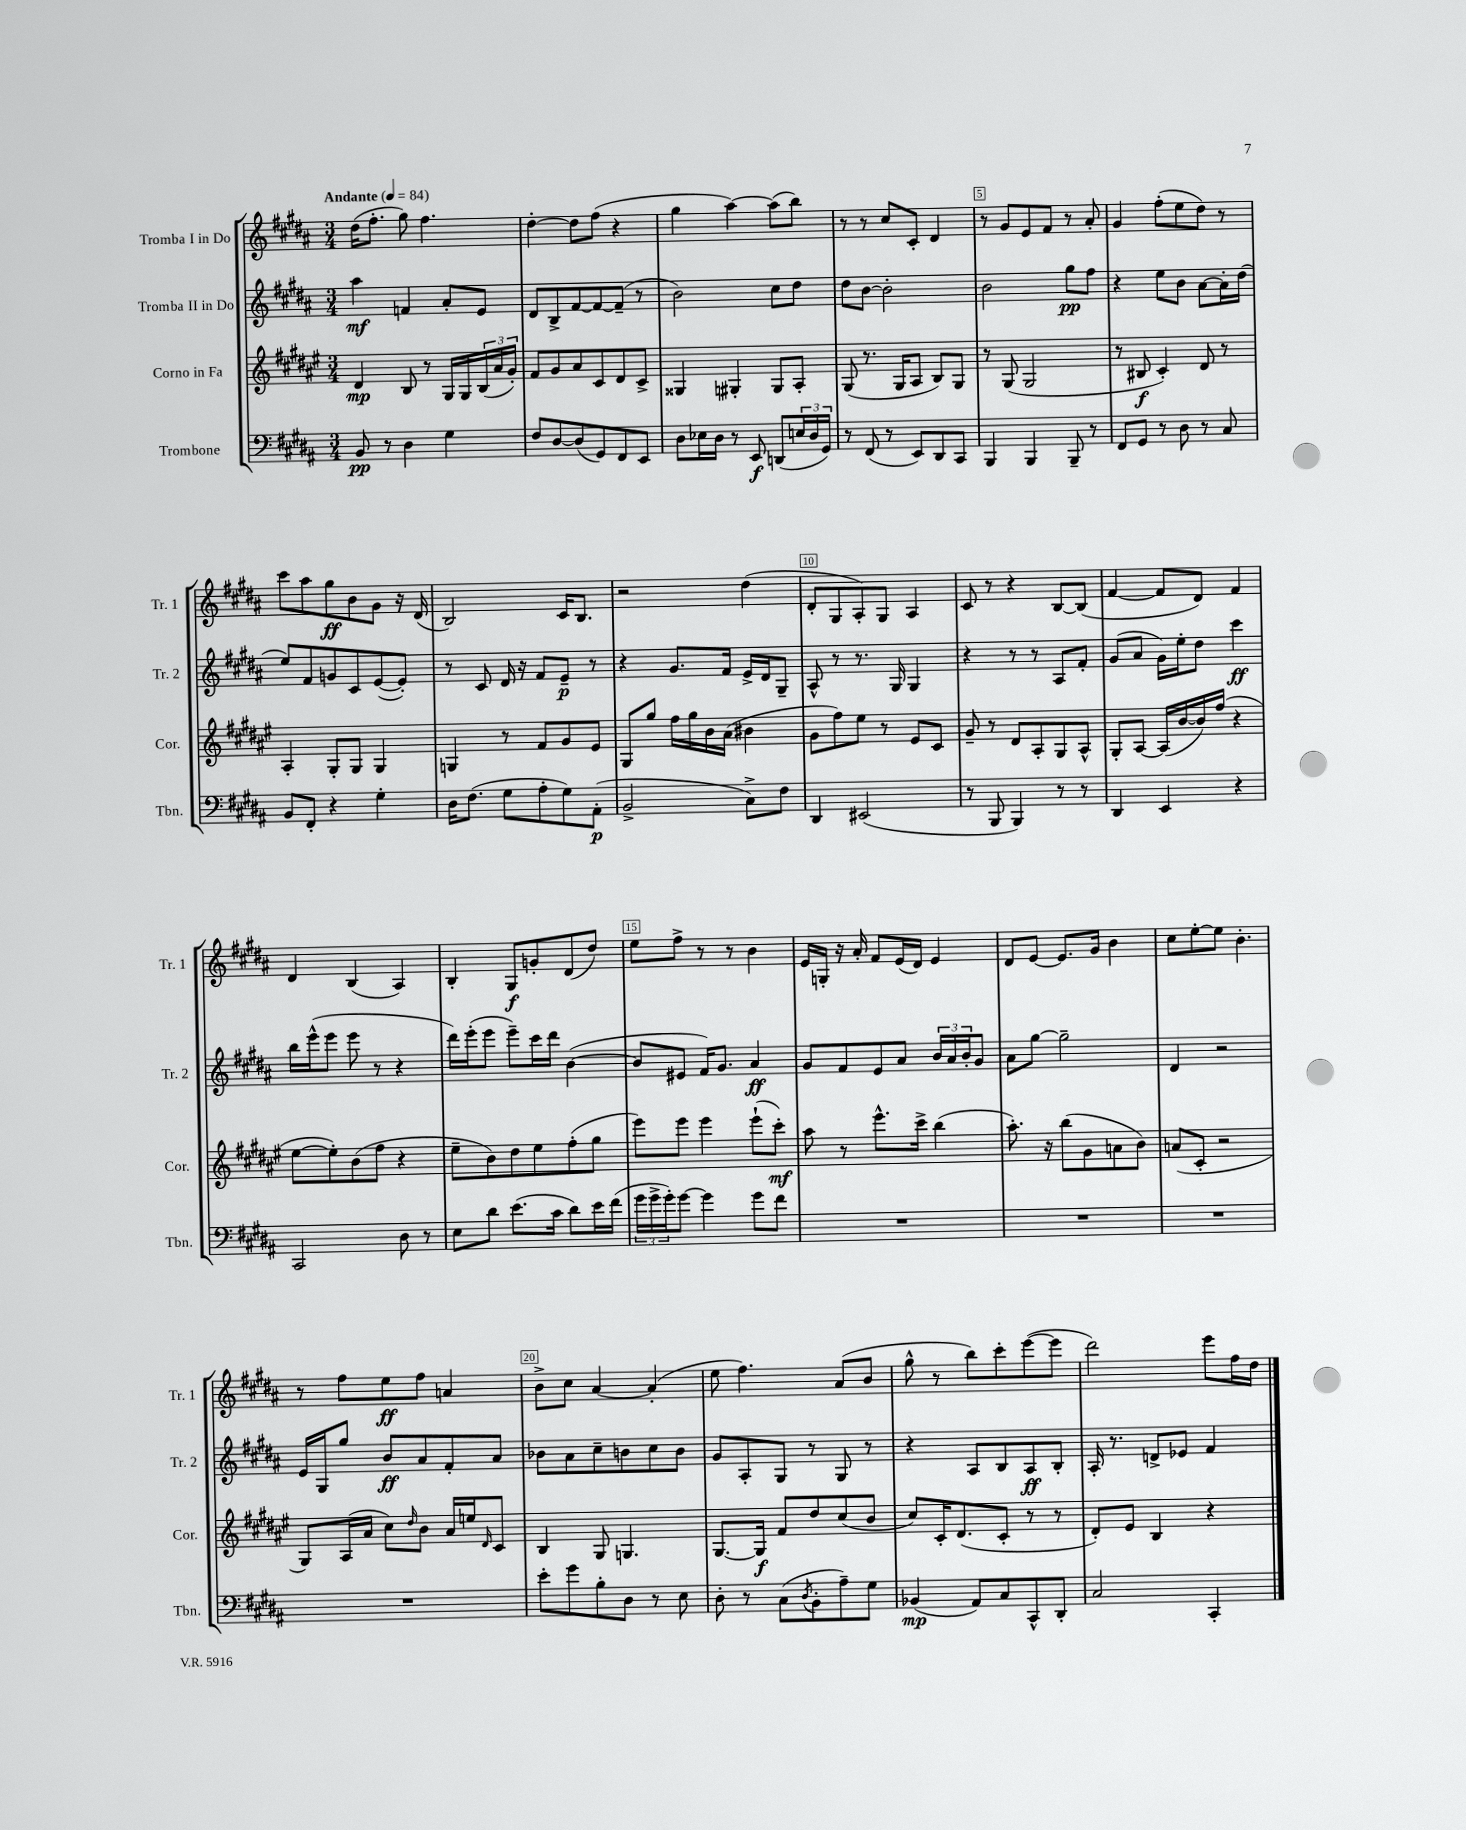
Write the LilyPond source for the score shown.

<<
\new StaffGroup <<
\new Staff = "s0" \with { instrumentName = "Tromba I in Do" shortInstrumentName = "Tr. 1" } {
    \clef treble \key b \major \numericTimeSignature \time 3/4 \tempo "Andante" 4 = 84
    dis''16( fis''8.-. gis''8) fis''4. |
    dis''4~-. dis''8 fis''8( r4 |
    gis''4 ais''4~) ais''8( b''8) |
    r8 r8 cis''8 cis'8-. dis'4 |
    r8 gis'8 e'8 fis'8 r8 ais'8-. |
    gis'4 fis''8-.( e''8 dis''8) r8 |
    cis'''8 ais''8 gis''8\ff b'8 gis'8 r16 dis'16( |
    b2) cis'16 b8. |
    r2 dis''4( |
    dis'8-. gis8 ais8-.) gis8 ais4 |
    cis'8 r8 r4 b8~ b8( |
    fis'4~ fis'8 dis'8) fis'4 |
    dis'4 b4( ais4) |
    b4-. gis8\f g'8-. dis'8( dis''8) |
    e''8 fis''8-> r8 r8 b'4 |
    e'16 g16-. r16 ais'16-. fis'8 e'16( dis'16) e'4 |
    dis'8 e'8~ e'8. gis'16 b'4 |
    cis''8 e''8~-. e''8 b'4.-. |
    r8 fis''8 e''8\ff fis''8 a'4 |
    b'8-> cis''8 ais'4~ ais'4-.( |
    e''8 fis''4.) ais'8( b'8 |
    gis''8-^ r8 b''8) cis'''8-. e'''8~( e'''8 |
    dis'''2) e'''8 fis''16 dis''16 \bar "|." |
}
\new Staff = "s1" \with { instrumentName = "Tromba II in Do" shortInstrumentName = "Tr. 2" } {
    \clef treble \key b \major \numericTimeSignature \time 3/4
    ais''4\mf f'4 ais'8-. e'8 |
    dis'8 b8-> fis'8~ fis'8~ fis'8--( r8 |
    b'2) cis''8 dis''8 |
    dis''8 b'8~ b'2-. |
    b'2 gis''8\pp fis''8 |
    r4 e''8 b'8 ais'8~ ais'16-. dis''16( |
    e''8) fis'8 g'8 cis'8 e'8~( e'8-.) |
    r8 cis'8 dis'16 r16 fis'8 e'8--\p r8 |
    r4 gis'8. fis'16 e'16-> dis'16 gis8-- |
    ais8-^ r8 r8. gis16 gis4 |
    r4 r8 r8 ais8 fis'8-. |
    gis'8( ais'8 gis'16) e''16-. dis''8 cis'''4\ff |
    b''16 e'''16-^( e'''8 e'''8 r8 r4 |
    dis'''16) e'''16-.( e'''8 e'''8--) cis'''16 dis'''16 b'4~( |
    b'8 eis'8 fis'16) gis'8. ais'4\ff |
    gis'8 fis'8 e'8 ais'8 \tuplet 3/2 { b'16 ais'16 b'16-. } gis'8 |
    ais'8 gis''8~ gis''2-- |
    dis'4 r2 |
    e'16 gis16 gis''8 b'8\ff ais'8 fis'8-. ais'8 |
    bes'8 ais'8 cis''8-- b'8 cis''8 b'8 |
    gis'8 ais8-. gis8 r8 gis8 r8 |
    r4 ais8 b8 ais8\ff b8-. |
    ais16-. r8. d'8-> ees'8 fis'4 \bar "|." |
}
\new Staff = "s2" \with { instrumentName = "Corno in Fa" shortInstrumentName = "Cor." } {
    \clef treble \key fis \major \numericTimeSignature \time 3/4
    dis'4\mp b8 r8 gis16 gis16 \tuplet 3/2 { b16( ais'16 gis'16-.) } |
    fis'8 gis'8 ais'8 cis'8 dis'8 cis'8-> |
    gisis4 gis4-. gis8 ais8-. |
    gis8( r8. gis16 ais8 b8) gis8 |
    r8 gis8( gis2 |
    r8 bis8\f cis'4-.) dis'8 r8 |
    ais4-. gis8-. gis8 gis4 |
    g4 r8 fis'8 gis'8 eis'8 |
    gis8 gis''8 fis''16 gis''16 b'16 ais'16( bis'4 |
    gis'8 fis''8) eis''8 r8 eis'8 cis'8 |
    gis'8-- r8 dis'8 ais8-. gis8 ais8-^ |
    gis8-. ais8~ ais16( b'16~ b'16) fis''16( r4 |
    eis''8~ eis''8-.) b'8( fis''8 r4 |
    eis''8-- b'8) dis''8 eis''8 fis''8-.( gis''8 |
    eis'''8) eis'''8 eis'''4 eis'''8-!( cis'''8-.\mf) |
    ais''8 r8 eis'''8.-^ cis'''16-> b''4( |
    ais''8.-.) r16 b''8( gis'8 a'8 b'8) |
    a'8( cis'8-. r2 |
    gis8) ais16( ais'16 cis''8) \grace { dis''16 } b'8 ais'16 e''16 \grace { dis'16 } cis'8 |
    b4 gis8 g4. |
    gis8.~ gis16\f fis'8 dis''8 cis''8( b'8 |
    cis''8) cis'16-. dis'8.( cis'8-. r8 r8 |
    dis'8-.) eis'8 b4 r4 \bar "|." |
}
\new Staff = "s3" \with { instrumentName = "Trombone" shortInstrumentName = "Tbn." } {
    \clef bass \key b \major \numericTimeSignature \time 3/4
    b,8\pp r8 dis4 gis4 |
    fis8 dis8~ dis8( gis,8) fis,8 e,8 |
    dis8 ees16 dis16 r8 e,8\f d,8( \tuplet 3/2 { e16 dis16 gis,16) } |
    r8 fis,8( r8 e,8) dis,8 cis,8 |
    b,,4 b,,4 b,,8-- r8 |
    fis,8 gis,8 r8 dis8 r8 cis8 |
    b,8 fis,8-. r4 gis4-. |
    dis16 fis8.( gis8 ais8-. gis8) ais,8-.\p( |
    b,2-> cis8->) fis8 |
    dis,4 eis,2( |
    r8 b,,8 b,,4) r8 r8 |
    dis,4 e,4 r4 |
    cis,2 dis8 r8 |
    e8 dis'8 e'8.( cis'16 dis'8) e'16 fis'16( |
    \tuplet 3/2 { gis'16 gis'16-> gis'16-.) } gis'8~ gis'4 gis'8 fis'8 |
    R2. |
    R2. |
    R2. |
    R2. |
    e'8-. gis'8 b8-. dis8 r8 e8 |
    dis8-. r8 cis8( \acciaccatura { dis8 } b,8-. ais8--) gis8 |
    bes,4\mp( ais,8) cis8 cis,8-^ dis,8-. |
    cis2 cis,4-. \bar "|." |
}
>>
>>
\layout { \context { \Score \override BarNumber.break-visibility = ##(#f #t #t) barNumberVisibility = #(every-nth-bar-number-visible 5) \override BarNumber.stencil = #(make-stencil-boxer 0.1 0.3 ly:text-interface::print) } }
